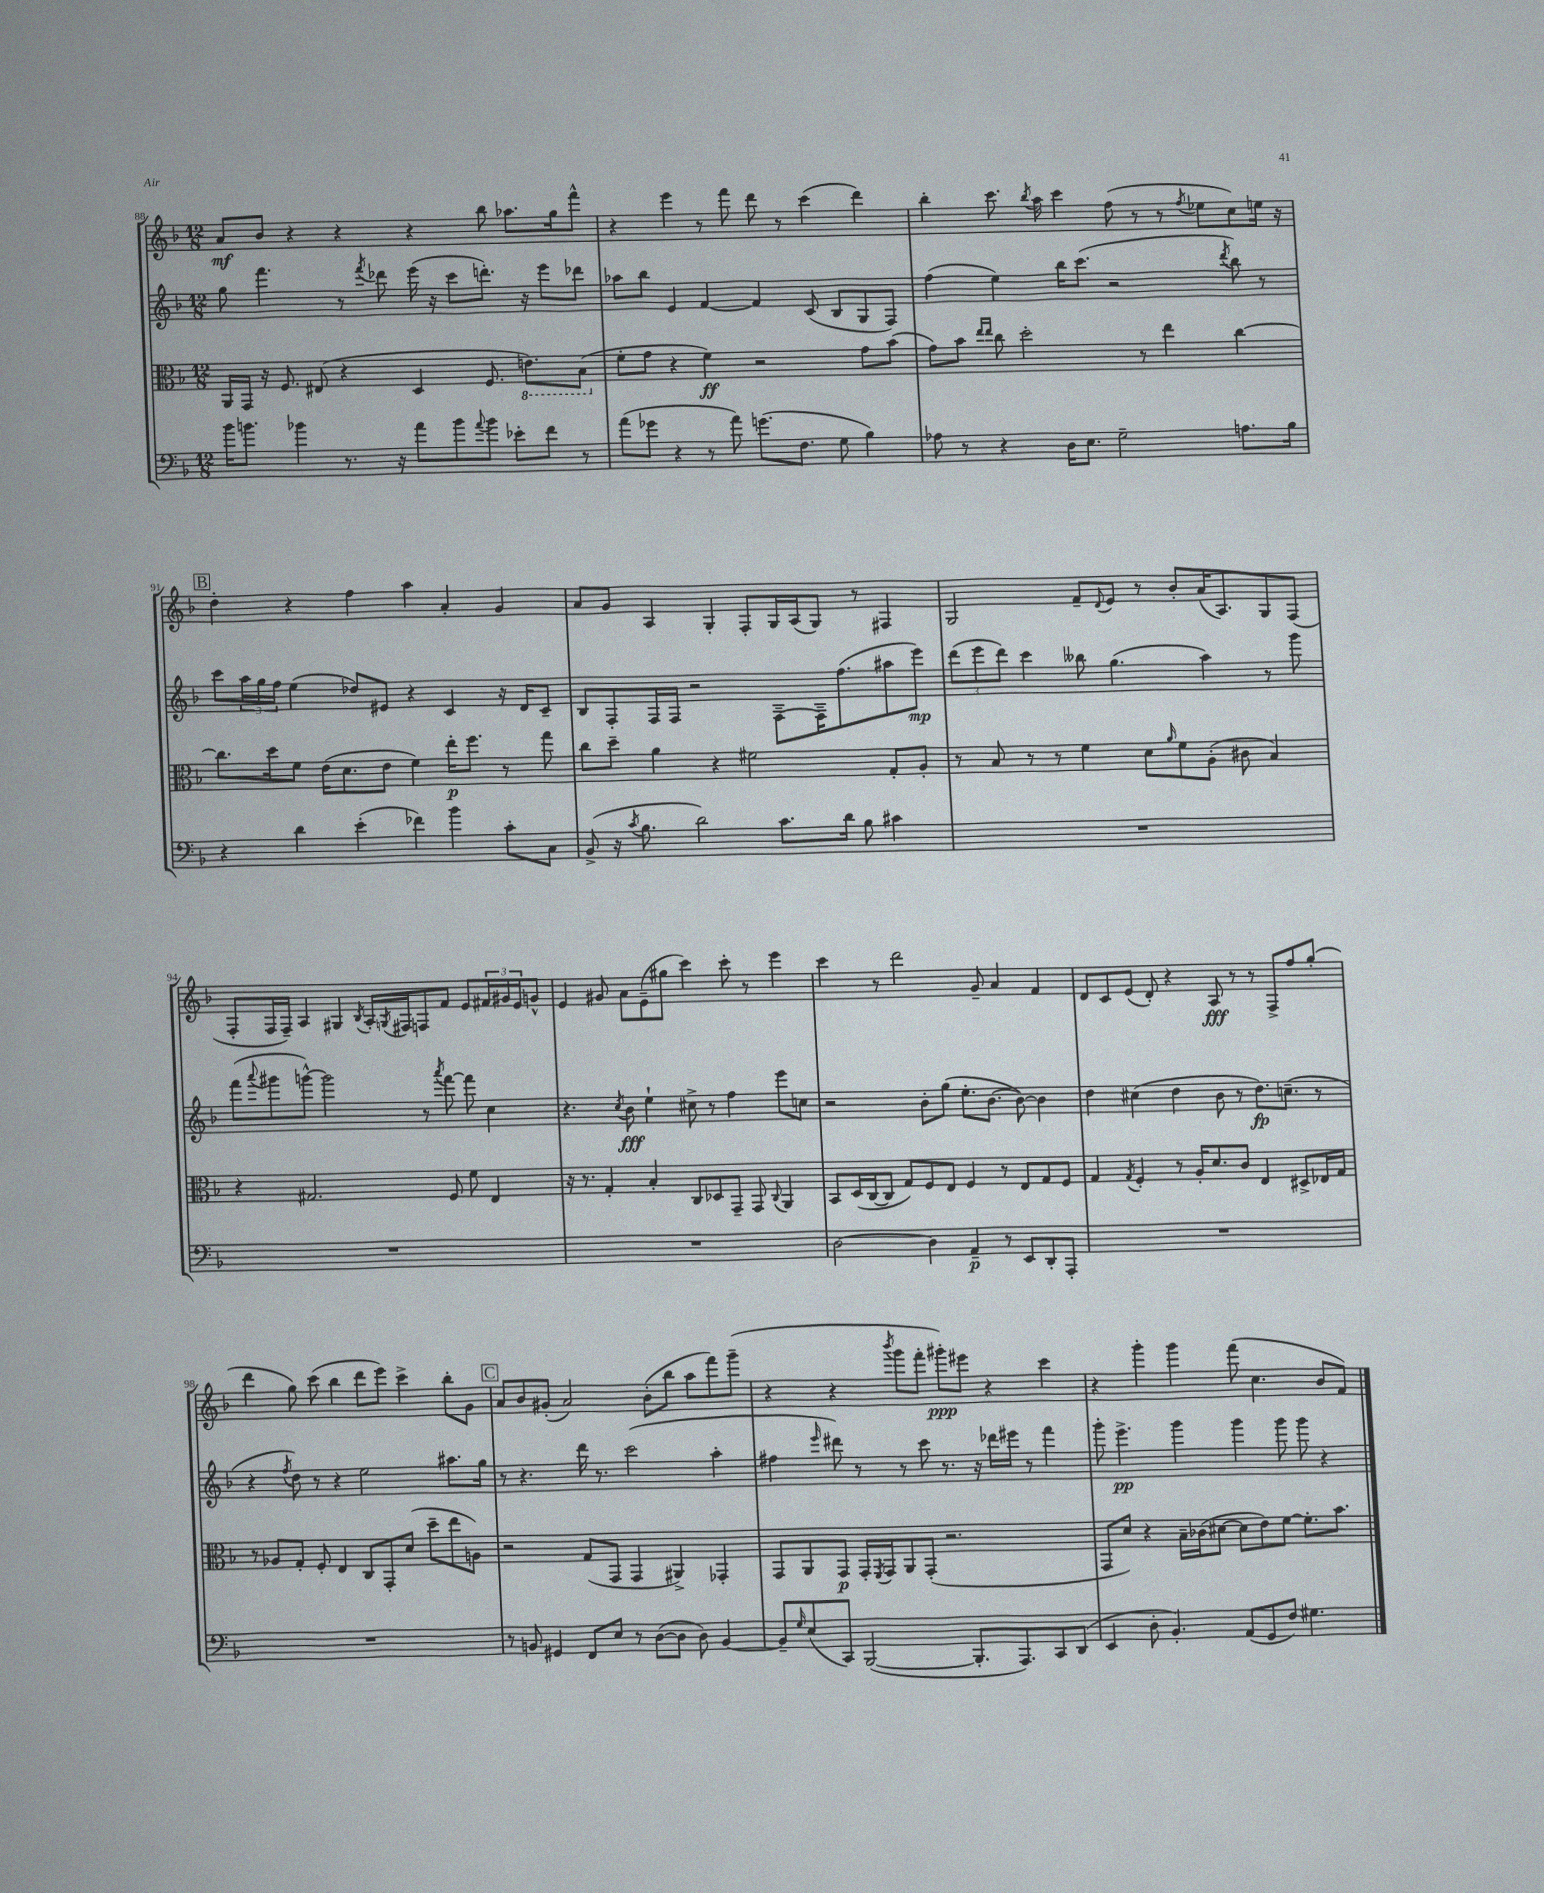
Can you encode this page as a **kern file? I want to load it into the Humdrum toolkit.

**kern	**dynam	**kern	**dynam	**kern	**dynam	**kern	**dynam
*part4	*part4	*part3	*part3	*part2	*part2	*part1	*part1
*staff4	*staff4	*staff3	*staff3	*staff2	*staff2	*staff1	*staff1
*clefF4	*	*clefC3	*	*clefG2	*	*clefG2	*
*k[b-]	*	*k[b-]	*	*k[b-]	*	*k[b-]	*
*M12/8	*	*M12/8	*	*M12/8	*	*M12/8	*
=88	=88	=88	=88	=88	=88	=88	=88
16b-\KL	.	16AA/LL	.	8gg\	.	8a/L	mf
8.bn\J	.	16GG/JJ	.	.	.	.	.
.	.	16r	.	4.fff\	.	8b-/J	.
.	.	8.F/	.	.	.	.	.
4b-X\	.	.	.	.	.	4r	.
.	.	(8E#X/	.	.	.	.	.
8.r	.	4r	.	8r	.	4r	.
.	.	.	.	8qfff/	.	.	.
.	.	.	.	8ddd-X\	.	.	.
16r	.	.	.	.	.	.	.
8a\L	.	4D/	.	(16eee\	.	4r	.
.	.	.	.	16r	.	.	.
8b-\	.	.	.	8ccc\L	.	.	.
8qqa/	.	.	.	.	.	.	.
8b-\J	.	8.F/	.	8.dddn'\J)	.	8bb-\	.
8e-X'\L	.	.	.	.	.	8.aa-X\L	.
*	*	*8ba	*	*	*	*	*
.	.	8.En\L)	.	16r	.	.	.
8f\J	.	.	.	8eee\L	.	.	.
.	.	.	.	.	.	16gg\k	.
8r	.	(8BB-\J	.	8ddd-X\J	.	8fff^^\J	.
=89	=89	=89	=89	=89	=89	=89	=89
*	*	*X8ba	*	*	*	*	*
(8a\L	.	8f'\L	.	8aa-X\L	.	4r	.
8g-X\J	.	8g\J	.	8bb-\J	.	.	.
4r	.	4r	.	4e/	.	4eee\	.
8r	.	4f\)	ff	[4f/	.	8r	.
8a\)	.	.	.	.	.	8fff\	.
(8.gn\L	.	2r	.	4f/]	.	8ddd\	.
.	.	.	.	.	.	8r	.
8.F\J	.	.	.	.	.	.	.
.	.	.	.	(8c/	.	(4ccc\	.
8G\	.	.	.	8B-/L	.	.	.
4B-\)	.	8g\L	.	8G/	.	4ddd\)	.
.	.	(8b-\J	.	8F/J)	.	.	.
=90	=90	=90	=90	=90	=90	=90	=90
8A-X\	.	8g\L)	.	(4ff\	.	4bb-'\	.
8r	.	8b-\J	.	.	.	.	.
.	.	16qqee/LL	.	.	.	.	.
.	.	16qqee/JJ	.	.	.	.	.
4r	.	8cc\	.	4ee\)	.	8.ccc\	.
.	.	2dd'\	.	.	.	.	.
.	.	.	.	.	.	8qbb-/	.
.	.	.	.	.	.	16aa\	.
16D\KL	.	.	.	16bb-\KL	.	4ccc\	.
8.E\J	.	.	.	(8.ccc\J	.	.	.
2G~\	.	.	.	2r	.	(8ff\	.
.	.	8r	.	.	.	8r	.
.	.	4ee\	.	.	.	8r	.
.	.	.	.	.	.	8qff/	.
.	.	.	.	.	.	8ee-X\L	.
.	.	.	.	8qddd/	.	.	.
8.An\L	.	[4cc\	.	8bb-\)	.	8cc\)	.
.	.	.	.	8r	.	16een\Jk	.
16B-\Jk	.	.	.	.	.	16r	.
!!LO:LB:g=z
!!LO:REH:place=s1:t=B
=91	=91	=91	=91	=91	=91	=91	=91
4r	.	8.cc\L]	.	8ccc\L	.	4dd'\	.
.	.	.	.	24aa\L	.	.	.
.	.	.	.	24gg\	.	.	.
.	.	16dd\k	.	.	.	.	.
.	.	.	.	24ff\JJ	.	.	.
4d\	.	8f\J	.	(4ee\	.	4r	.
.	.	(16e\KL	.	.	.	.	.
.	.	8.d\	.	.	.	.	.
(4e'\	.	.	.	8dd-X/L)	.	4ff\	.
.	.	8e\J	.	8e#X/J	.	.	.
4f-X\)	.	4f\)	.	4r	.	4aa\	.
4b-\	.	16ee'\KL	p	4c/	.	4a'/	.
.	.	8.ff\J	.	.	.	.	.
8c'\L	.	8r	.	16r	.	4g/	.
.	.	.	.	16d/KL	.	.	.
8C\J	.	8gg\	.	8c~/J	.	.	.
=92	=92	=92	=92	=92	=92	=92	=92
(8BB-^/	.	8cc\L	.	8B-/L	.	8a/L	.
16r	.	8dd~\J	.	8F'/	.	8g/J	.
8qc/	.	.	.	.	.	.	.
8.B-\	.	.	.	.	.	.	.
.	.	4a\	.	16F/L	.	4A/	.
.	.	.	.	16F/JJ	.	.	.
2d\)	.	.	.	2r	.	.	.
.	.	4r	.	.	.	4G'/	.
.	.	2f#X\	.	.	.	8F'/L	.
8.c\L	.	.	.	[8F~\L	.	16G/L	.
.	.	.	.	.	.	(16A/J	.
.	.	.	.	16F~\K]	.	8G/J)	.
16d\Jk	.	.	.	(8.ff\	.	.	.
8B-\	.	.	.	.	.	8r	.
4c#X\	.	8G'/L	.	8aa#X\	.	4F#X/	.
.	.	8A'/J	.	8eee\J)	mp	.	.
=93	=93	=93	=93	=93	=93	=93	=93
1.r	.	8r	.	(12ddd\L	.	2G/	.
.	.	.	.	12eee\	.	.	.
.	.	8B-/	.	.	.	.	.
.	.	.	.	12ddd\J)	.	.	.
.	.	8r	.	4ccc\	.	.	.
.	.	8r	.	.	.	.	.
.	.	4f\	.	8bb--X\	.	8f~/L	.
.	.	.	.	.	.	8qqd/	.
.	.	.	.	(4.gg\	.	8e/J	.
.	.	8d\L	.	.	.	8r	.
.	.	16qqa/	.	.	.	.	.
.	.	8f\	.	.	.	8b-'/L	.
.	.	(8A'\J	.	4aa\)	.	(16a/K	.
.	.	.	.	.	.	8.A/)	.
.	.	8c#X\	.	.	.	.	.
.	.	4B-/)	.	8r	.	8G/	.
.	.	.	.	8ggg\	.	(8F/J	.
!!LO:LB:g=z
=94	=94	=94	=94	=94	=94	=94	=94
1.r	.	4r	.	(8fff\L	.	8F'/L	.
.	.	.	.	8qqaaa/	.	.	.
.	.	.	.	8ggg#X\	.	16F/L	.
.	.	.	.	.	.	16F~/JJ)	.
.	.	2.G#X/	.	[8gggn^^\J)	.	4A/	.
.	.	.	.	2ggg\]	.	.	.
.	.	.	.	.	.	4G#X/	.
.	.	.	.	.	.	8qB-/	.
.	.	.	.	.	.	16A'/LL	.
.	.	.	.	.	.	8qGn/	.
.	.	.	.	.	.	16F#X/J	.
.	.	.	.	8r	.	8Fn/	.
.	.	.	.	8qaaa/	.	.	.
.	.	8F/	.	[8fff\	.	8f/J	.
.	.	8f\	.	8fff\]	.	8e/L	.
.	.	4E/	.	4cc\	.	24f#X/L	.
.	.	.	.	.	.	24g#X/	.
.	.	.	.	.	.	24e/J	.
.	.	.	.	.	.	8gn^^/J	.
=95	=95	=95	=95	=95	=95	=95	=95
1.r	.	16r	.	4.r	.	4e/	.
.	.	8.r	.	.	.	.	.
.	.	4G'/	.	.	.	8g#X/	.
.	.	.	.	8qcc/	.	.	.
.	.	.	.	8b-\	fff	8a\L	.
.	.	4B-'/	.	4ee`\	.	(8e~\	.
.	.	.	.	.	.	8gg#X\J	.
.	.	8C/L	.	8cc#X^\	.	4ccc\)	.
.	.	8D-X/	.	8r	.	.	.
.	.	8GG~/J	.	4ff\	.	8ccc'\	.
.	.	8GG/	.	.	.	8r	.
.	.	8qqC/	.	.	.	.	.
.	.	4AA/	.	8eee\L	.	4eee\	.
.	.	.	.	8ccn\J	.	.	.
=96	=96	=96	=96	=96	=96	=96	=96
[2D\	.	8BB-/L	.	2r	.	4ccc\	.
.	.	(16D/L	.	.	.	.	.
.	.	[16C/J	.	.	.	.	.
.	.	8C/J]	.	.	.	8r	.
.	.	8G/L)	.	.	.	2ddd\	.
4D\]	.	8F/	.	8b-'\L	.	.	.
.	.	8E/J	.	(8gg\J	.	.	.
4AA~/	p	4F/	.	8.ee'\L	.	.	.
.	.	.	.	.	.	8g~/	.
.	.	.	.	[8.b-\J	.	.	.
8r	.	8r	.	.	.	4a/	.
8EE/L	.	8E/L	.	8b-\_)	.	.	.
8DD'/	.	8G/	.	4b-\]	.	4f/	.
8AAA'/J	.	8F/J	.	.	.	.	.
=97	=97	=97	=97	=97	=97	=97	=97
1.r	.	4G/	.	4dd\	.	8d/L	.
.	.	.	.	.	.	8c/	.
.	.	8qG/	.	.	.	.	.
.	.	4F'/	.	(4cc#X\	.	(8e/J	.
.	.	.	.	.	.	8d'/)	.
.	.	8r	.	4dd\	.	4r	.
.	.	16A'/KL	.	.	.	.	.
.	.	8.d/	.	.	.	.	.
.	.	.	.	8b-\	.	8A/	fff
.	.	8c/J	.	8r	.	8r	.
.	.	4E/	.	8.dd\L)	fp	8r	.
.	.	.	.	.	.	8F^/L	.
.	.	.	.	(8.ccn~\J	.	.	.
.	.	8D#X^/L	.	.	.	8ff/	.
.	.	16E-X/L	.	8r	.	(8gg'/J	.
.	.	16G/JJ	.	.	.	.	.
!!LO:LB:g=z
=98	=98	=98	=98	=98	=98	=98	=98
1.r	.	8r	.	4r	.	4ddd\	.
.	.	8A-X/L	.	.	.	.	.
.	.	.	.	8qff/	.	.	.
.	.	8G'/J	.	8dd\)	.	8gg\)	.
.	.	8F'/	.	8r	.	(8ccc\	.
.	.	4E/	.	4r	.	4bb-\	.
.	.	8C/L	.	2ee\	.	8ddd\L	.
.	.	8GG'/	.	.	.	8eee\J)	.
.	.	(8d/J	.	.	.	4ccc^\	.
.	.	8dd~\L	.	.	.	.	.
.	.	8ee\	.	8.aa#X\L	.	8bb-'\L	.
.	.	8An\J)	.	.	.	8g\J	.
.	.	.	.	16gg\Jk	.	.	.
!!LO:REH:place=s1:t=C
=99	=99	=99	=99	=99	=99	=99	=99
8r	.	2r	.	8r	.	8a/L	.
8BBn/	.	.	.	4.r	.	8b-/	.
4GG#X/	.	.	.	.	.	(8g#X'/J	.
.	.	.	.	.	.	2a/)	.
8FF/L	.	(8G/L	.	16ddd\	.	.	.
.	.	.	.	8.r	.	.	.
8E/J	.	8GG/J	.	.	.	.	.
8r	.	4GG/	.	(2ccc\	.	.	.
([8D\L	.	.	.	.	.	(8b-'\L	.
8D\J]	.	4AA#X^/)	.	.	.	8bb-\J	.
8D\)	.	.	.	.	.	8aa\L	.
[4BB/	.	4GG-X'/	.	4aa'\	.	8fff\)	.
.	.	.	.	.	.	(8ggg~\J	.
=100	=100	=100	=100	=100	=100	=100	=100
8BB~/L]	.	8GG/L	.	4ff#X\	.	4r	.
16qqG/	.	.	.	.	.	.	.
(8E/	.	8AA/	.	.	.	.	.
.	.	.	.	16qqeee/	.	.	.
8CC/J)	.	8GG/J	p	8ddd#X\)	.	4r	.
([2BBB-/	.	16GG'/LL	.	8r	.	.	.
.	.	8qFF/	.	.	.	.	.
.	.	16GG/J	.	.	.	.	.
.	.	.	.	.	.	8qbbb-/	.
.	.	8AA/	.	8r	.	8ggg\L	.
.	.	(8GG'/J	.	8ccc\	.	8fff'\J	.
.	.	2.r	.	8.r	.	8ggg#X'\L)	ppp
8.BBB-'/L]	.	.	.	.	.	8eee#X\J	.
.	.	.	.	16r	.	.	.
.	.	.	.	16ddd-X\LL	.	4r	.
8.AAA/)	.	.	.	16eee#X\JJ	.	.	.
.	.	.	.	8r	.	.	.
8CC/	.	.	.	4fff\	.	4ccc\	.
(8DD/J	.	.	.	.	.	.	.
=101	=101	=101	=101	=101	=101	=101	=101
4EE/	.	8GG/L	.	8ggg'\	.	4r	.
.	.	8d/J)	.	4.eee^\	pp	.	.
8D'\	.	4r	.	.	.	4ggg'\	.
4.BB-'/)	.	.	.	.	.	.	.
.	.	16B-~\LL	.	4ggg\	.	4ggg\	.
.	.	(16c-X\J	.	.	.	.	.
.	.	[8d#X\J	.	.	.	.	.
(8AA/L	.	8d#\L]	.	4ggg\	.	(8fff\	.
8GG/	.	8e\)	.	.	.	4.cc\	.
8F/J)	.	[8f\J	.	8ggg\	.	.	.
4.G#X\	.	8.f'\L]	.	8ggg\	.	.	.
.	.	.	.	4r	.	8b-/L	.
.	.	8.b-\J	.	.	.	.	.
.	.	.	.	.	.	8f/J)	.
==	==	==	==	==	==	==	==
*-	*-	*-	*-	*-	*-	*-	*-
